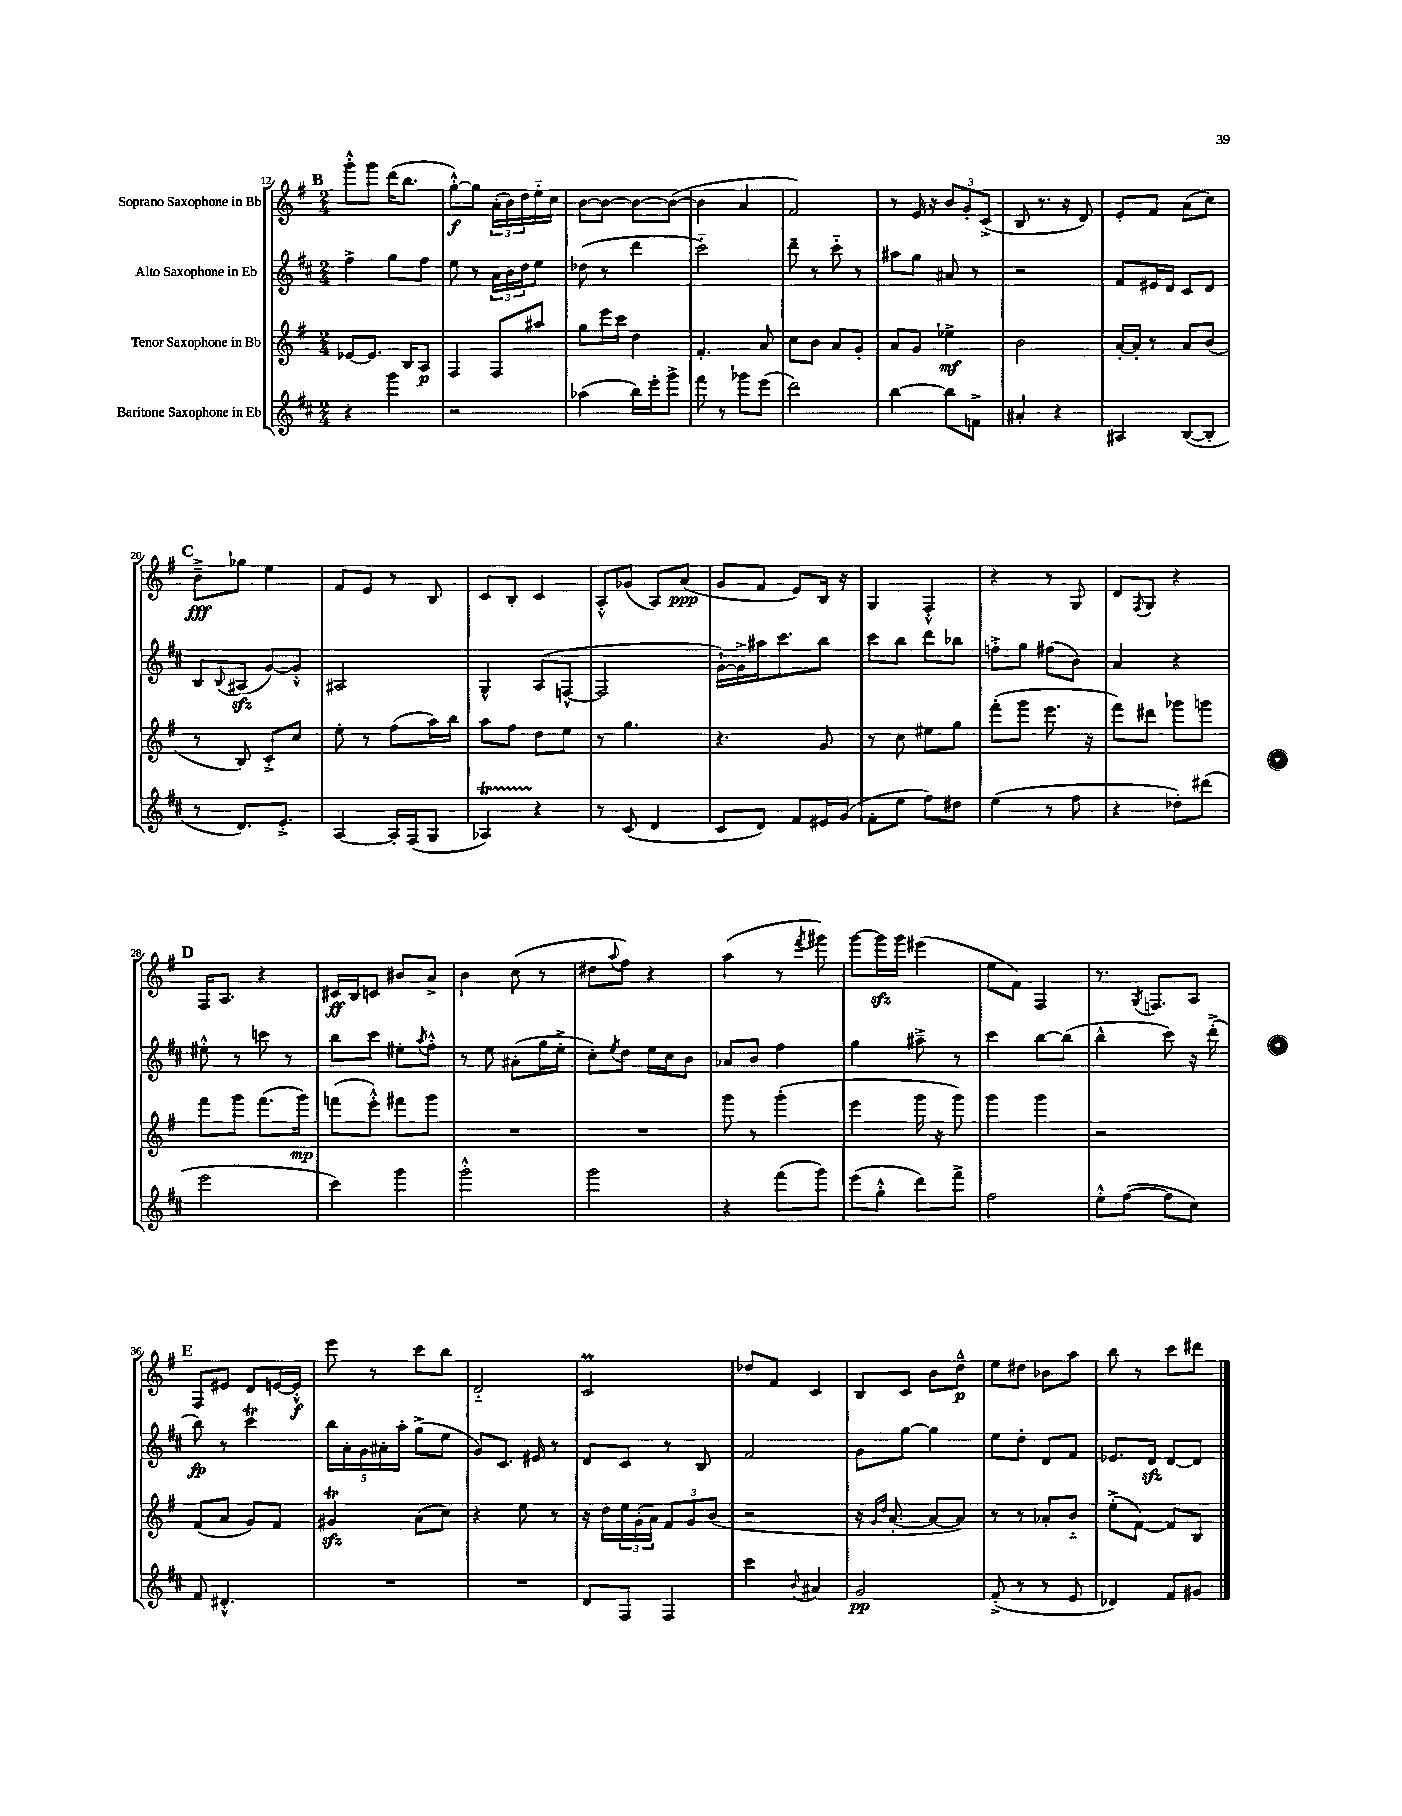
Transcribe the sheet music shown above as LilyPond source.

<<
\new StaffGroup <<
\new Staff = "s0" \with { instrumentName = "Soprano Saxophone in Bb" } {
    \clef treble \key g \major \numericTimeSignature \time 2/4
    \mark \markup { \bold "B" } g'''8-.-^ g'''8 d'''16( b''8. |
    g''8~-.-^\f) g''8 \tuplet 3/2 { a'16-.( b'16) d''16 } e''16-_ c''16 |
    b'8~ b'8~ b'8~ b'8~( |
    b'4 a'4 |
    fis'2) |
    r8 e'16 r16 \tuplet 3/2 { b'8 g'8-. c'8->( } |
    b8 r8. r16 d'8) |
    e'8-. fis'8 a'8( c''8) |
    \mark \markup { \bold "C" } b'8--->\fff ges''8 e''4 |
    fis'8 e'8 r8 b8 |
    c'8 b8-. c'4 |
    a8-.-^ ges'8( a8) a'8\ppp( |
    g'8 fis'8 e'8) b16 r16 |
    g4 fis4-.-^ |
    r4 r8 g8 |
    d'8 \acciaccatura { fis8 } g8 r4 |
    \mark \markup { \bold "D" } fis16 a8. r4 |
    cis'16\ff b16 c'8 bis'8 a'8-> |
    b'4 c''8( r8 |
    dis''8 \appoggiatura { a''8 } fis''8) r4 |
    a''4( r8 \acciaccatura { fis'''8 } gis'''8) |
    g'''8~ g'''16\sfz g'''16 eis'''4( |
    e''8 fis'8) fis4 |
    r8. \acciaccatura { g8 } f8. a8 |
    \mark \markup { \bold "E" } fis8 eis'8 d'8 e'16~ e'16-.-^\f |
    e'''8 r8 c'''8 b''8 |
    d'2-_ |
    c'2\prall |
    des''8 fis'8 c'4 |
    b8 c'8 b'8 d''8---^\p |
    e''8 dis''8 bes'8 a''8 |
    b''8 r8 c'''8 dis'''8 \bar "|." |
}
\new Staff = "s1" \with { instrumentName = "Alto Saxophone in Eb" } {
    \clef treble \key d \major \numericTimeSignature \time 2/4
    \mark \markup { \bold "B" } fis''4-> g''8 fis''8 |
    e''8 r8 \tuplet 3/2 { a'16 b'16 d''16 } e''8 |
    des''8( r8 d'''4 |
    cis'''2-_) |
    d'''8-- r8 cis'''8-_ r8 |
    ais''8 g''8 ais'8 r8 |
    r2 |
    fis'8 eis'16 d'16 cis'8 d'8 |
    \mark \markup { \bold "C" } b8 \appoggiatura { b8 } ais8\sfz( g'8~) g'8-.-^ |
    ais2 |
    g4-^ a8( f8~-^ |
    f2 |
    g'16~-!) g'16-> ais''16 cis'''8. b''8 |
    cis'''8 b''8 d'''8 bes''8 |
    f''8-.-> g''8 fis''8( b'8) |
    a'4 r4 |
    \mark \markup { \bold "D" } eis''8-.-^ r8 c'''8 r8 |
    b''8 cis'''8 eis''8-. \acciaccatura { a''8 } fis''8-.-^ |
    r8 e''8 ais'8-.( g''16 e''16-.-> |
    cis''8-.) \acciaccatura { e''8 } d''8 e''16 cis''16 b'8 |
    aes'8 b'8 fis''4 |
    g''4 ais''8---> r8 |
    cis'''4 b''8~ b''8( |
    b''4-^ cis'''8) r16 d'''16-.->( |
    \mark \markup { \bold "E" } b''8\fp) r8 cis'''4\trill |
    \tuplet 5/4 { b''16 a'16-. g'16 ais'16-. a''16-. } g''8->( e''8 |
    g'8) cis'8. eis'16 r8 |
    d'8 cis'8 r8 b8 |
    fis'2 |
    g'8 g''8~ g''4 |
    e''8 d''8-. d'8 fis'8 |
    ees'8. d'16\sfz d'8~ d'8 \bar "|." |
}
\new Staff = "s2" \with { instrumentName = "Tenor Saxophone in Bb" } {
    \clef treble \key g \major \numericTimeSignature \time 2/4
    \mark \markup { \bold "B" } ees'8~ ees'8. b16 a8\p |
    fis4 fis8 ais''8 |
    g''8 e'''16 c'''16 d''4 |
    fis'4.-. a'8 |
    c''8 b'8 a'8 g'8-. |
    a'8 g'8 ees''4->\mf |
    b'2 |
    a'16~-. a'16-. r8 a'8 b'8( |
    \mark \markup { \bold "C" } r8 b8) c'8-.-> c''8 |
    e''8-. r8 fis''8( a''16) b''16 |
    a''8 fis''8 d''8 e''8 |
    r8 g''4. |
    r4. g'8 |
    r8 c''8 eis''8 g''8 |
    fis'''8-.( g'''8 e'''8. r16 |
    fis'''8) dis'''8 ges'''8 g'''8 |
    \mark \markup { \bold "D" } fis'''8 g'''8 fis'''8.( g'''16\mp) |
    f'''8( e'''8-.-^) fis'''8 g'''8 |
    R2 |
    R2 |
    g'''8 r8 g'''4-.( |
    e'''4 g'''16 r16 g'''8) |
    g'''4 g'''4 |
    r2 |
    \mark \markup { \bold "E" } fis'8( a'8 g'8) fis'8 |
    gis'4\trill\sfz a'8( c''8) |
    r4 e''8 r8 |
    r16 d''16 \tuplet 3/2 { e''16 g'16-.( a'16) } \tuplet 3/2 { fis'8 g'8 b'8( } |
    r2 |
    r16 \grace { g'16 d''16 } a'8.~-. a'8~ a'8) |
    r8 r8 aes'8-. b'8-_ |
    e''8-.->( fis'8~) fis'8 b8 \bar "|." |
}
\new Staff = "s3" \with { instrumentName = "Baritone Saxophone in Eb" } {
    \clef treble \key d \major \numericTimeSignature \time 2/4
    \mark \markup { \bold "B" } r4 g'''4 |
    r2 |
    aes''4( b''16) e'''16-. g'''8-> |
    fis'''8 r8 ges'''8 e'''8( |
    d'''2) |
    b''4~ b''8 f'8-> |
    ais'4-. r4 |
    ais4 b8~( b8-. |
    \mark \markup { \bold "C" } r8 d'8.) e'8.-.-> |
    a4~ a16-. fis16( g8 |
    aes4\startTrillSpan) r4\stopTrillSpan |
    r8 cis'8( d'4 |
    cis'8 d'8) fis'8 eis'16 g'16( |
    fis'8-. e''8 fis''8) dis''8 |
    e''4( r8 fis''8 |
    r4 des''8-.) dis'''8( |
    \mark \markup { \bold "D" } e'''2 |
    cis'''4) g'''4 |
    g'''2-.-^ |
    g'''2 |
    r4 fis'''8( g'''8) |
    e'''8( g''8-.-^ d'''8) fis'''8-> |
    fis''2 |
    e''8-.-^ fis''8~( fis''8 cis''8) |
    \mark \markup { \bold "E" } fis'8 dis'4.-.-^ |
    R2 |
    R2 |
    d'8 fis8 fis4 |
    cis'''4 \appoggiatura { b'8 } ais'4 |
    g'2\pp |
    fis'8-.->( r8 r8 e'8 |
    des'4) fis'8 gis'8 \bar "|." |
}
>>
>>
\layout { \context { \Score currentBarNumber = #12 } }
